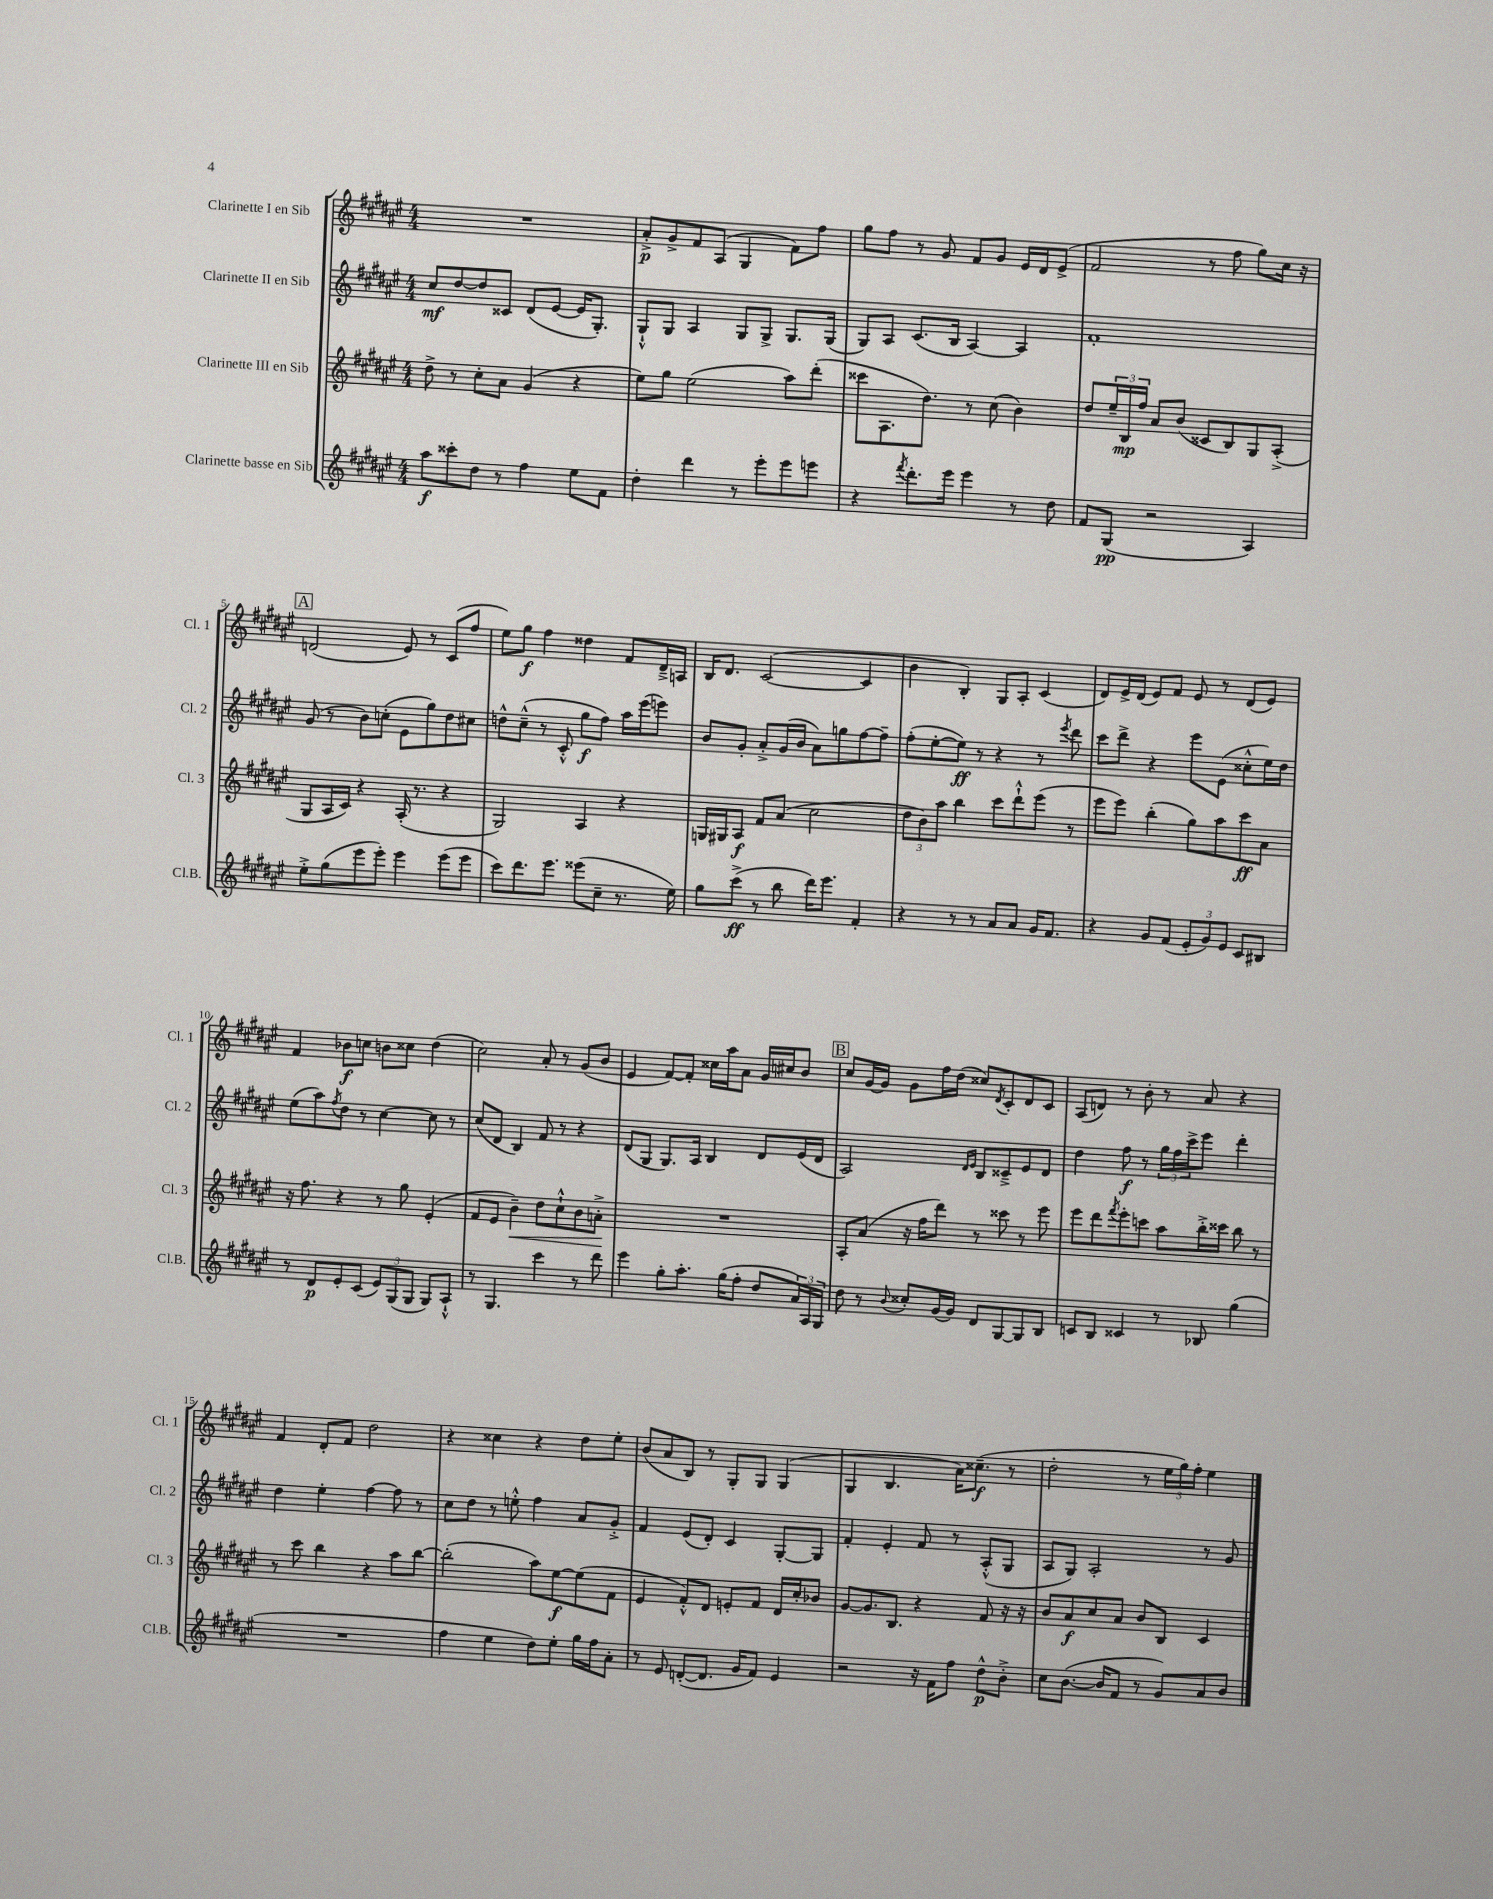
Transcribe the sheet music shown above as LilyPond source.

<<
\new StaffGroup <<
\new Staff = "s0" \with { instrumentName = "Clarinette I en Sib" shortInstrumentName = "Cl. 1" } {
    \clef treble \key fis \major \numericTimeSignature \time 4/4
    R1 |
    ais'8-.->\p gis'8-> fis'8 ais8( gis4 fis'8) fis''8 |
    gis''8 fis''8 r8 gis'8 fis'8 gis'8 eis'16 dis'16 eis'8->( |
    fis'2 r8 fis''8 gis''8) cis''16 r16 |
    \mark \markup { \box "A" } d'2( eis'8) r8 cis'8( fis''8 |
    eis''8) gis''8\f fis''4 disis''4 fis'8 dis'16---> a16 |
    b16 dis'8. cis'2~( cis'4 |
    b'4 b4-.) gis8 ais8-. cis'4( |
    dis'8) eis'16-> dis'16( eis'8) fis'8 eis'8 r8 dis'8( eis'8) |
    fis'4 bes'8\f c''8 b'8 cisis''8 dis''4( |
    cis''2) ais'8-. r8 gis'8( b'8 |
    eis'4 fis'8~) fis'8-. cisis''16 ais''16 ais'8 gis'16 cis''16 b'8 |
    \mark \markup { \box "B" } cis''8 gis'16~ gis'16 gis'8 fis''16 dis''16( cisis''8) \acciaccatura { dis'8 } cis'8-. dis'8 cis'8 |
    ais8( d'8) r8 b'8-. r8 ais'8 r4 |
    fis'4 dis'8-. fis'8 dis''2 |
    r4 cisis''4 r4 dis''8 eis''8-. |
    b'8( ais'8 b8) r8 gis8-. gis8 gis4( |
    gis4 b4. ais'16) cisis''8.--\f( r8 |
    dis''2-. r8 \tuplet 3/2 { eis''16 gis''16) fis''16-. } eis''4 \bar "|." |
}
\new Staff = "s1" \with { instrumentName = "Clarinette II en Sib" shortInstrumentName = "Cl. 2" } {
    \clef treble \key fis \major \numericTimeSignature \time 4/4
    cis''8\mf dis''8~ dis''8 cisis'8 dis'8( eis'8~ eis'16 gis8.-.) |
    gis8-!-^ gis8 ais4 gis8 gis8-> gis8. gis16( |
    gis8) ais8 cis'8.( b16 ais4~) ais4 |
    fis'1-. |
    \mark \markup { \box "A" } gis'8( r8 b'8) c''8-.( eis'8 gis''8) dis''8 cis''8 |
    d''8-^ cis''8---^( r8 cis'8-.-^ gis''8\f fis''8) ais''16 eis'''16( e'''8) |
    b'8 gis'8-. ais'8-.-> gis'16( b'16 ais'8) g''8 fis''8~ fis''8-- |
    fis''8-.( eis''8~-. eis''8\ff) r8 r4 r8 \acciaccatura { eis'''8 } dis'''8 |
    cis'''8 dis'''8-> r4 eis'''8 eis'8( cisis''8-.-^ eis''16) dis''16 |
    eis''8( ais''8) \acciaccatura { fis''8 } dis''8 r8 cis''4~ cis''8 r8 |
    cis''8( dis'8 b4) fis'8 r8 r4 |
    dis'8( gis8 gis8.) ais16 b4 dis'8 eis'16( dis'16 |
    \mark \markup { \box "B" } ais2) \grace { dis'16 eis'16 } b8 cisis'8---> eis'8 dis'8 |
    dis''4 fis''8\f r8 \tuplet 3/2 { gis''16 fis''16 cis'''16-> } eis'''8 dis'''4-. |
    dis''4 eis''4-. fis''4~ fis''8 r8 |
    cis''8 dis''8 r8 e''8-.-^ fis''4 ais'8 gis'8-.-> |
    fis'4 eis'8( dis'8-.) cis'4 gis8~-. gis8 |
    fis'4-. eis'4-. fis'8 r8 ais8-.-^( gis8 |
    ais8 gis8) ais2-. r8 gis'8 \bar "|." |
}
\new Staff = "s2" \with { instrumentName = "Clarinette III en Sib" shortInstrumentName = "Cl. 3" } {
    \clef treble \key fis \major \numericTimeSignature \time 4/4
    dis''8-> r8 cis''8-. ais'8 gis'4( r4 |
    eis''8) gis''8 eis''2( ais''8) dis'''8-.( |
    cisis'''8 ais8. dis''8.) r8 cis''8( b'4) |
    dis''8 \tuplet 3/2 { eis''16-- b16\mp fis''16 } ais'8 b'8( cisis'8 b8) gis8 ais8-.->( |
    \mark \markup { \box "A" } gis8 ais16 cis'16) r4 ais16-.( r8. r4 |
    gis2) ais4 r4 |
    g16 gis16 ais8\f fis'8 ais'8( cis''2 |
    \tuplet 3/2 { dis''8 b'8) ais''8 } b''4 cis'''8 dis'''8-!-^ eis'''8( r8 |
    eis'''8 eis'''8) b''4-.( gis''8) ais''8 cis'''8\ff ais'8 |
    r16 fis''8. r4 r8 gis''8 eis'4-.( |
    fis'8 eis'8 b'4--\<) dis''8 cis''8-!-^ b'8 a'8-.->\! |
    R1 |
    \mark \markup { \box "B" } ais8-. ais'8( r16 fis''16 dis'''8) r8 cisis'''8 r8 eis'''8 |
    eis'''8 dis'''8 \acciaccatura { fis'''8 } eis'''8-. c'''8 ais''8 b''16-.-> cisis'''16 b''8 r8 |
    r8 cis'''8 b''4 r4 ais''8 b''8~ |
    b''2-.( ais''8) eis''8~\f eis''8( fis'8 |
    eis'4 fis'8-.-^) dis'8 e'8-. fis'8 dis'16 cis''16-. bes'8 |
    gis'8~ gis'8. b8. r4 fis'8 r16 r16 |
    b'8 ais'8\f cis''8 ais'8 b'8 b8 cis'4 \bar "|." |
}
\new Staff = "s3" \with { instrumentName = "Clarinette basse en Sib" shortInstrumentName = "Cl.B." } {
    \clef treble \key fis \major \numericTimeSignature \time 4/4
    ais''8\f cisis'''8-. dis''8 r8 fis''4 eis''8 fis'8 |
    dis''4-. dis'''4 r8 eis'''8-. eis'''8 e'''8 |
    r4 \acciaccatura { fis'''8 } dis'''8.-. eis'''16 eis'''4 r8 dis''8 |
    fis'8 gis8\pp( r2 ais4) |
    \mark \markup { \box "A" } eis''8-.-> gis''8( eis'''8 eis'''8-.) eis'''4 eis'''8( eis'''8 |
    cis'''8) dis'''8. eis'''8. eisis'''8( cis''8-- r8. eis''16) |
    gis''8 cis'''8->\ff( r8 b''8 dis'''16) eis'''8. fis'4-. |
    r4 r8 r8 ais'8 ais'8 gis'16 fis'8. |
    r4 gis'8 fis'8( \tuplet 3/2 { eis'8-. gis'8) eis'8 } cis'8 bis8 |
    r8 dis'8\p eis'8-. cis'8( \tuplet 3/2 { eis'8) gis8( gis8 } gis8) ais8-!-^ |
    r8 gis4. cis'''4 r8 dis'''8 |
    eis'''4 gis''8-. ais''8.-. gis''16( fis''8-. dis''8 \tuplet 3/2 { ais'16) ais16 gis16 } |
    \mark \markup { \box "B" } dis''8 r8 \appoggiatura { b'8 } cisis''8-. gis'16( gis'16) dis'8 gis8~ gis8 b8 |
    c'8 b8 cisis'4 r8 bes8 gis''4( |
    R1 |
    fis''4 eis''4 dis''8) eis''8-. gis''16 fis''16 ais'8-. |
    r8 eis'8 d'8~-.( d'8. gis'16 fis'8) eis'4 |
    r2 r16 fis'16 fis''8 dis''8-^\p b'8-.-> |
    cis''8 b'8.~( b'16 fis'8 r8 gis'8) ais'8 b'8 \bar "|." |
}
>>
>>
